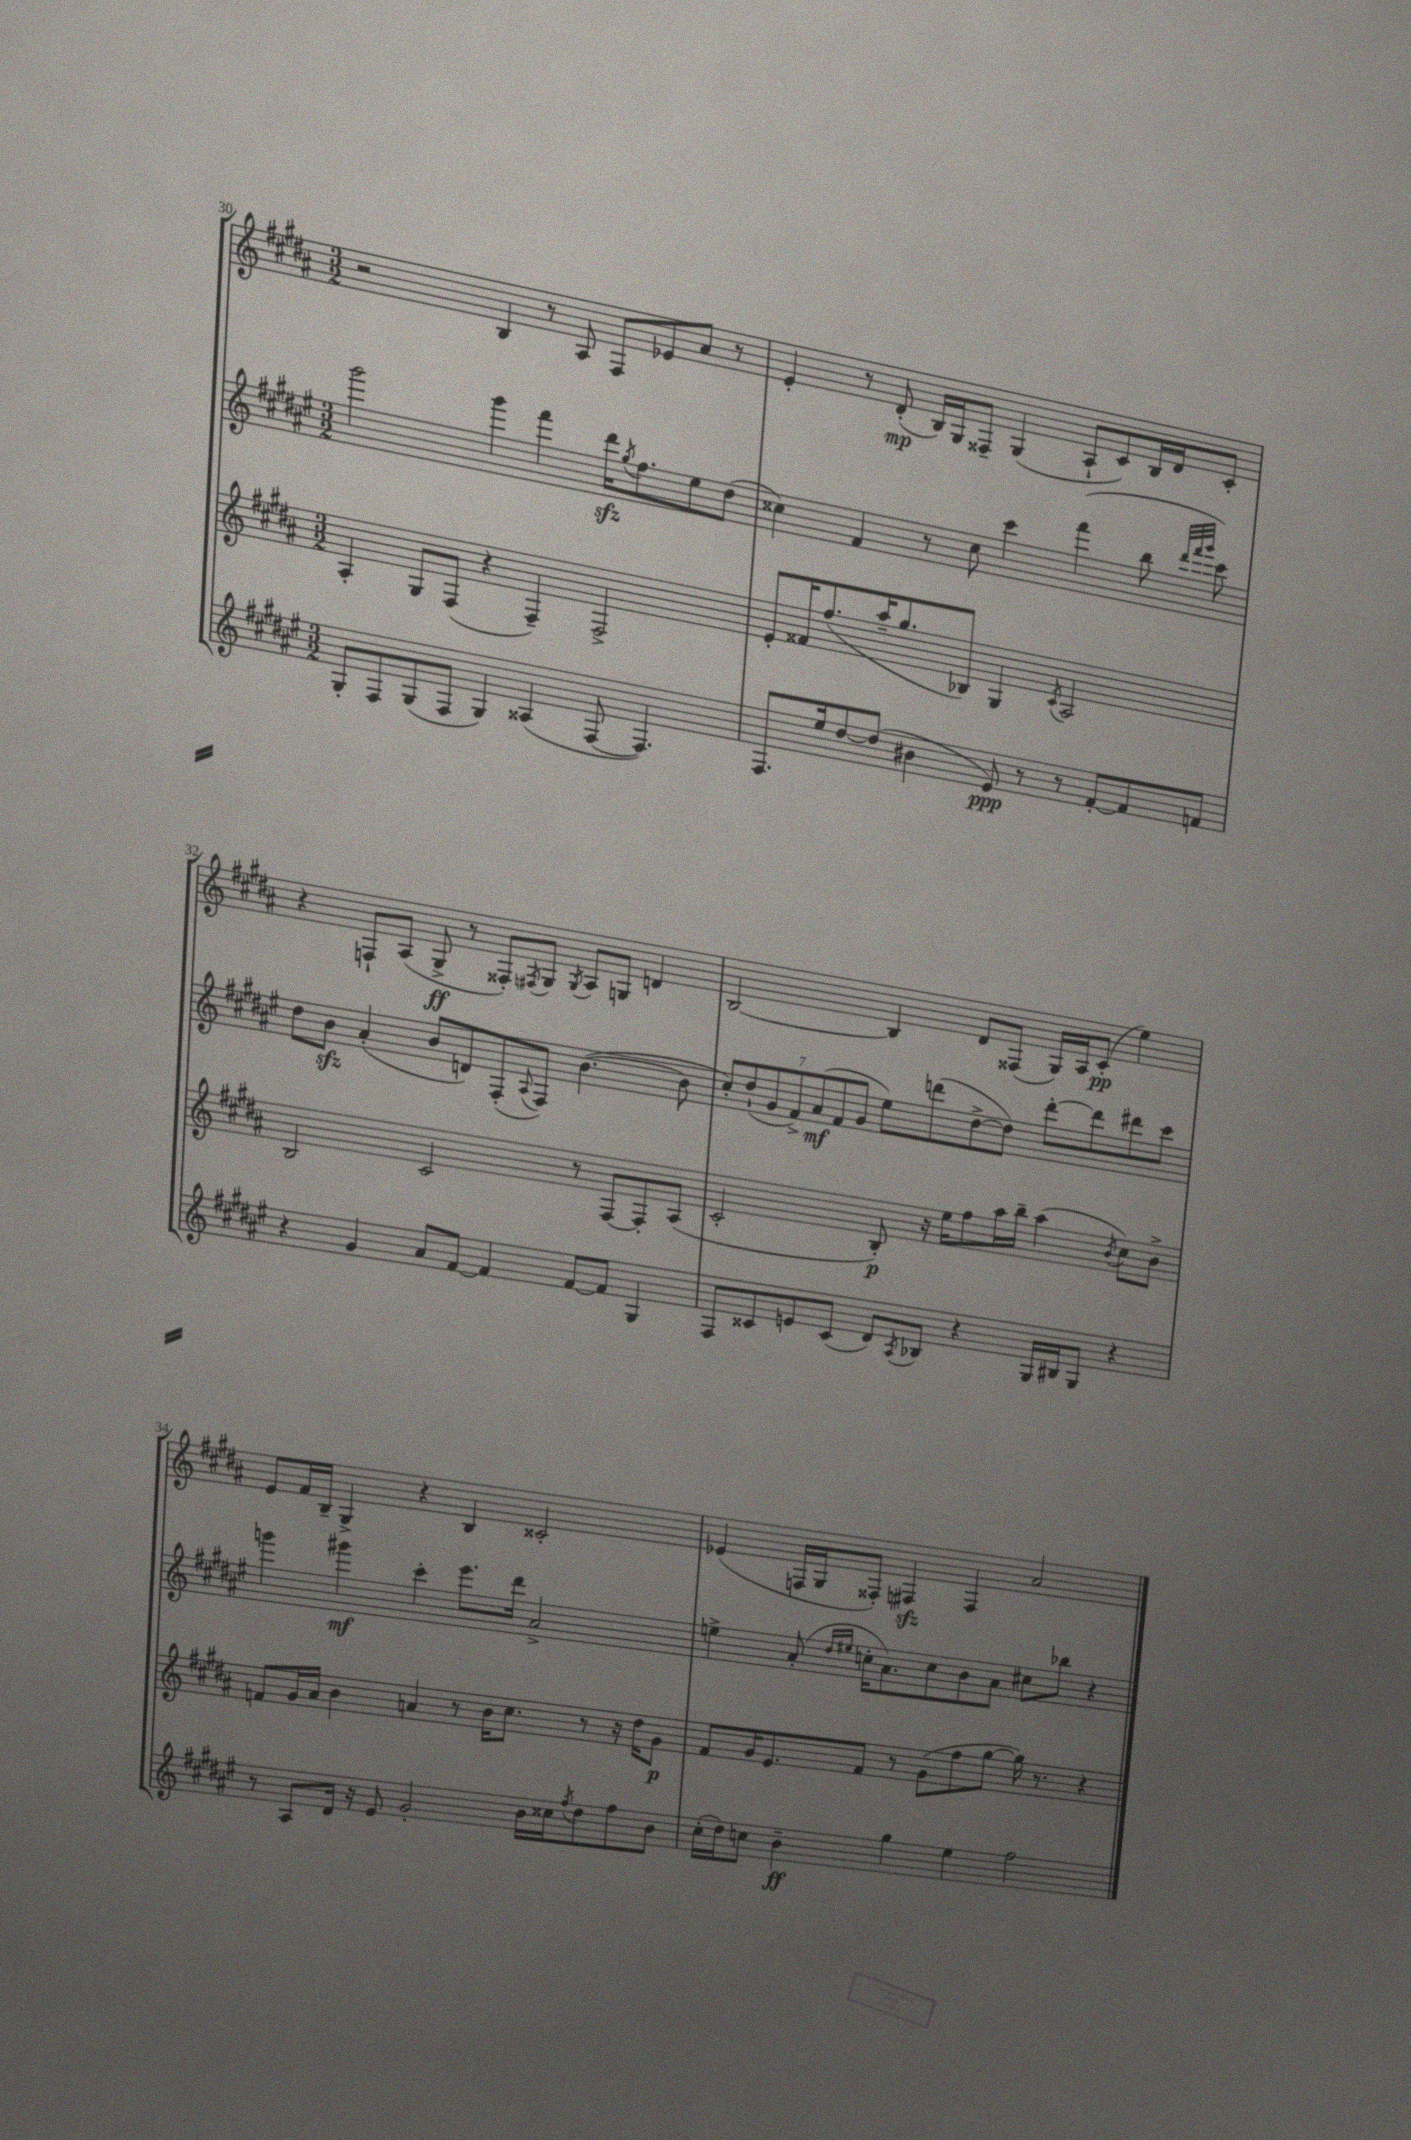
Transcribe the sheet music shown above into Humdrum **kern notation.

**kern	**kern	**kern	**kern
*staff4	*staff3	*staff2	*staff1
*clefG2	*clefG2	*clefG2	*clefG2
*k[f#c#g#d#a#e#]	*k[f#c#g#d#a#]	*k[f#c#g#d#a#e#]	*k[f#c#g#d#a#]
*M3/2	*M3/2	*M3/2	*M3/2
8G#'	4A#'	2ggg#	2r
8F#	.	.	.
(8G#	8G#	.	.
8F#	(8F#	.	.
4G#)	4r	4ggg#	4B
(4A##	4F#~)	4fff#	8r
.	.	.	8A#
[8F#	2F#^	16ddd#	8F#
.	.	8qgg#	.
.	.	8.ff#	.
4.F#])	.	.	8e-
.	.	8ee#	8a#
.	.	(8dd#	8r
=	=	=	=
8.F#	8e'	4cc##)	4e'
.	16f##	.	.
16ee#	(8.ff#	.	.
[8dd#	.	4f#	8r
(8dd#]	16aa#~	.	(8d#'
.	8.gg#	.	.
4b#	.	8r	16B)
.	.	.	16G#
.	8B-)	8cc##	8F##~
8e#)	4G#	4ccc#	(4G#
8r	.	.	.
.	8qc#	.	.
8r	2A#	(4fff#	8A#`
[8f#'	.	.	8c#)
8f#]	.	8bb	16B
.	.	.	16d#
.	.	32qqddd#	.
.	.	32qqfff#	.
.	.	32qqggg#	.
8f	.	8ccc#)	8c#'
=	=	=	=
4r	2B	8dd#	4r
.	.	8b	.
4g#	.	(4a#'	8F`
.	.	.	(8A#
8a#	2c#	8b	8G#^
[8f#	.	8d)	8r
4f#]	.	(8F#'	8F##')
.	.	8qqA#	8qF#
.	.	8F#)	8G#
.	.	.	8qG#
[8f#	8r	([4.b	8A#
8f#]	[8F#	.	8G
4G#	8F#']	.	4d
.	(8A#	8b]	.
=	=	=	=
8F#	2c#'	14cc#')	[2B
.	.	(14dd#`	.
8c##	.	.	.
.	.	14g#	.
.	.	14f#^)	.
8e	.	.	.
.	.	(14a#	.
.	.	14f#	.
(8c##	.	.	.
.	.	14g#	.
8d#)	8B')	8ee#)	4B]
8qA#	.	.	.
8B-	16r	(8ddd	.
.	16ee	.	.
4r	8ff#	[8dd#^	8d#
.	16aa#	8dd#])	(8F##
.	16bb~	.	.
16G#	(4aa#	[8ddd'	16G#)
16B#	.	.	16A#
8G#	.	8ddd]	(8c#'
.	8qb	.	.
4r	8cc#)	8ddd#	4ee)
.	8b^	8ccc#	.
=	=	=	=
8r	8f	4ggg	8e
8A#	16g#	.	16f#
.	16a#	.	16B~
16d#	4b	4ggg#	4G#^
16r	.	.	.
8e#	.	.	.
2g#'	4a	4ccc#'	4r
.	8r	8.eee#	4B
.	16b	.	.
.	8.cc#	16ddd#	.
16b	.	2a#^	2c##'
16cc##	.	.	.
8qff#	.	.	.
8dd#	8r	.	.
8ff#	16r	.	.
.	16dd#	.	.
8b	8g#	.	.
=	=	=	=
(16cc#'	8f#	4ee^	(4e-
16dd#)	.	.	.
8cc	16g#	.	.
.	8.e	.	.
4b~	.	(8a#'	16F
.	.	.	16G#
.	.	16qqdd#	.
.	.	16qqee#	.
.	8f#	16cc'	8F##')
.	.	8.a#)	.
4gg#	8r	.	4F#
.	(8g#	8cc	.
4ee#	8ff#	8b	4F#
.	[8gg#	8a#	.
2ff#	16gg#])	8cc#	2a#
.	8.r	.	.
.	.	8bb-	.
.	4r	4r	.
==	==	==	==
*-	*-	*-	*-
